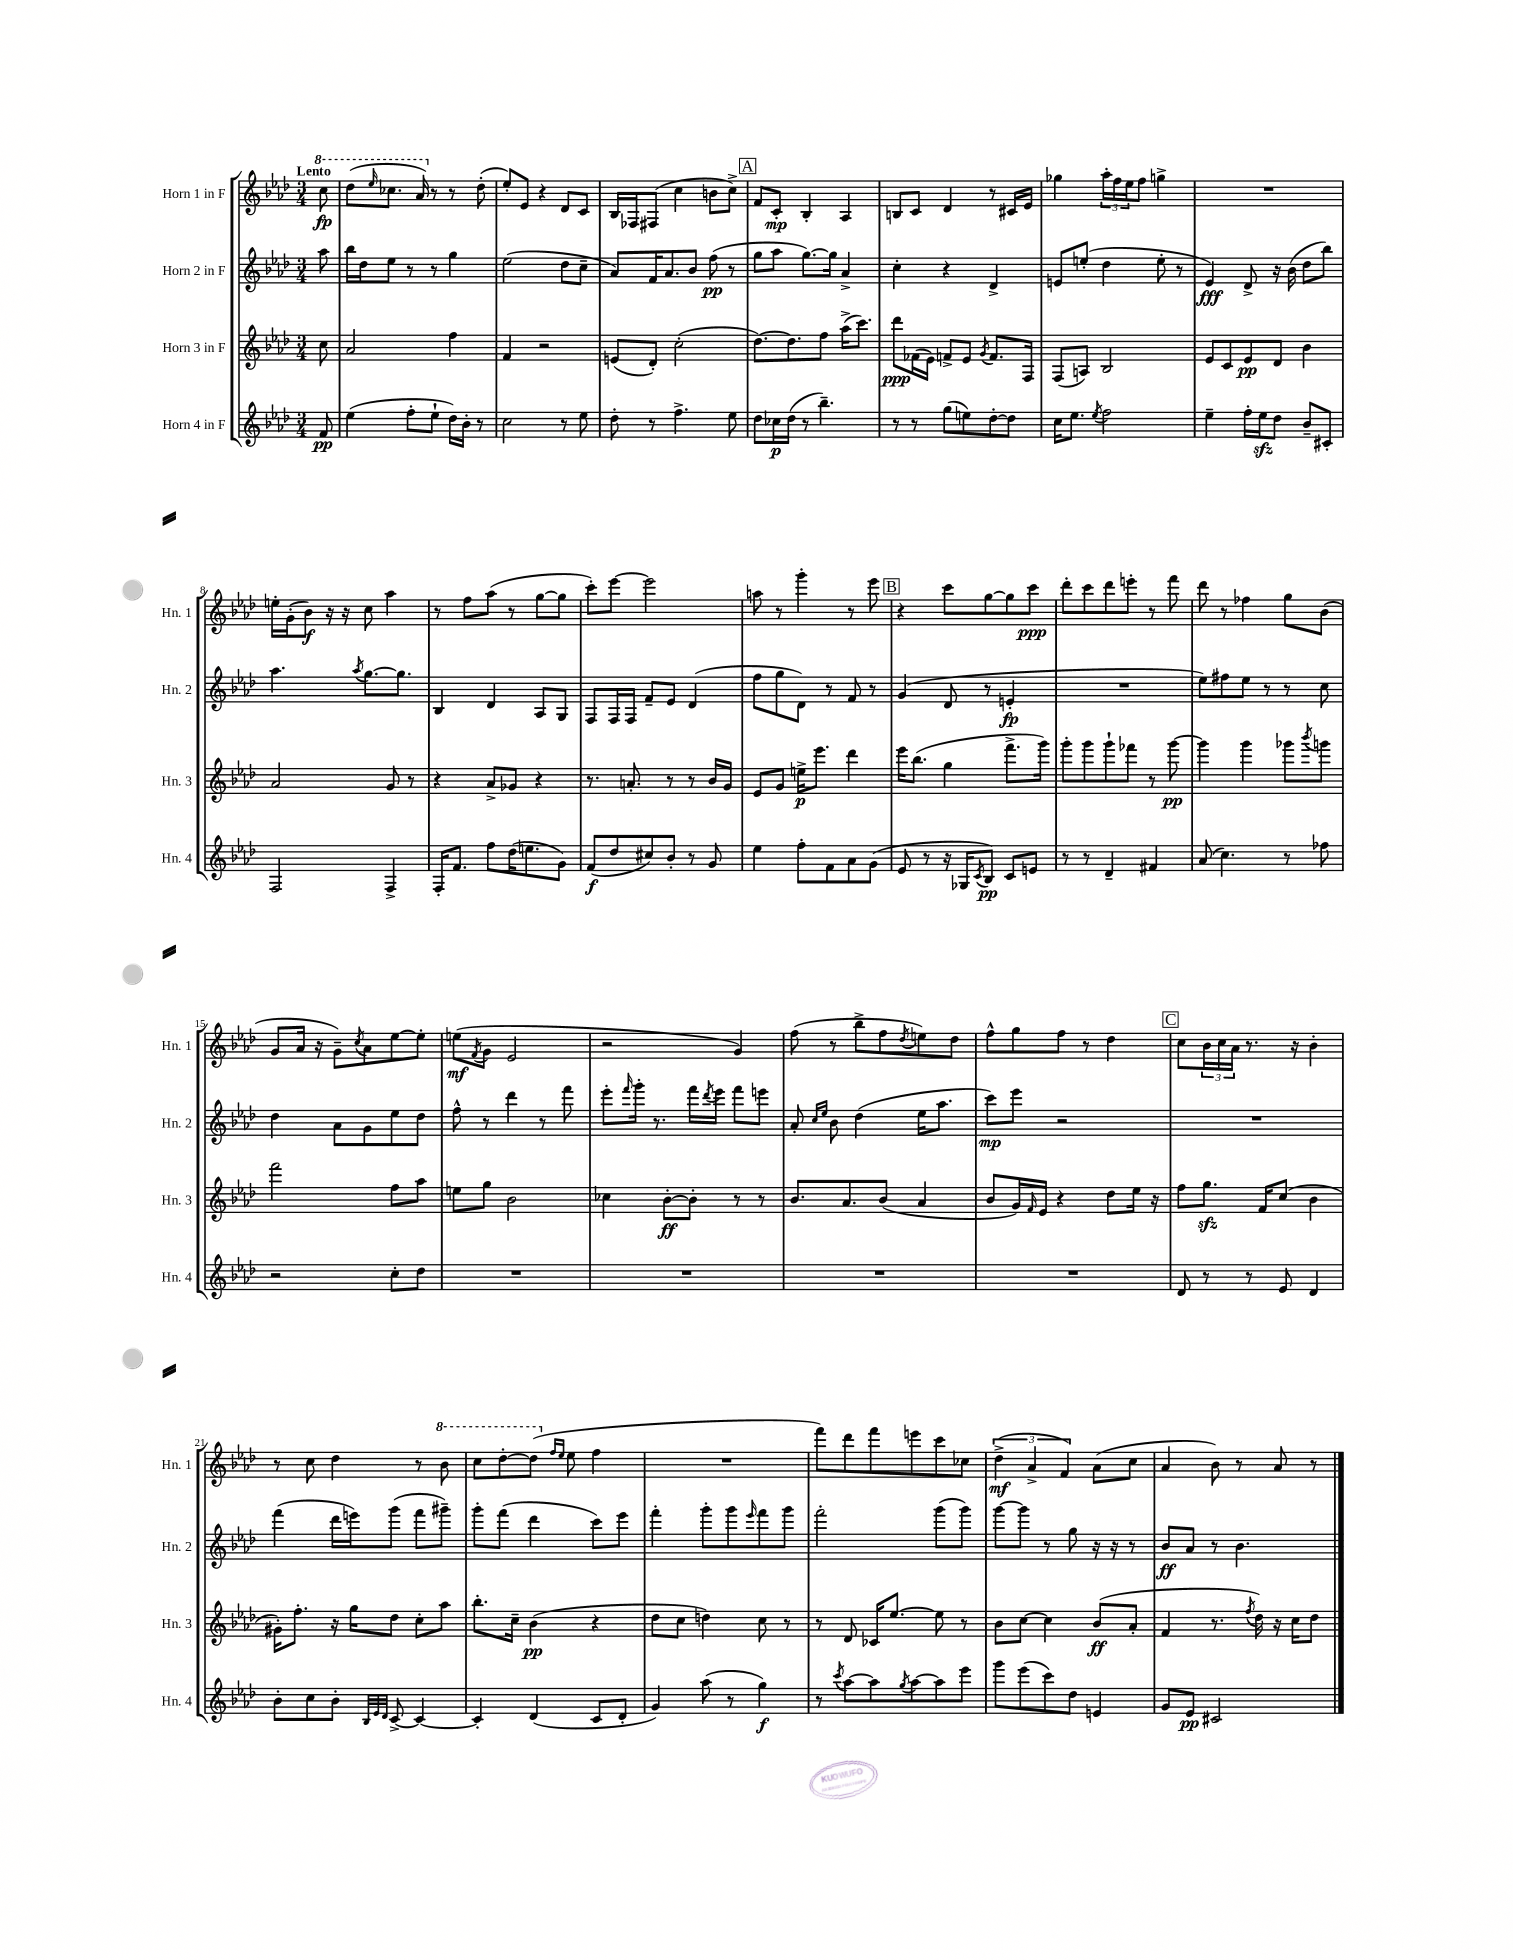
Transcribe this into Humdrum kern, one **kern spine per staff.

**kern	**kern	**kern	**kern
*staff4	*staff3	*staff2	*staff1
*clefG2	*clefG2	*clefG2	*clefG2
*k[b-e-a-d-]	*k[b-e-a-d-]	*k[b-e-a-d-]	*k[b-e-a-d-]
*M3/4	*M3/4	*M3/4	*M3/4
8f	8cc	8aa-	8ccc
=	=	=	=
(4ee-	2a-	16bb-	(8ddd-
.	.	16dd-	.
.	.	.	16qqeee-
.	.	8ee-	8.ccc-
8ff'	.	8r	.
.	.	.	16aa-)
8ee-`	.	8r	8r
16dd-)	4ff	4gg	8r
16b-'	.	.	.
8r	.	.	(8dd-'
=	=	=	=
2cc	4f	(2ee-	8ee-')
.	.	.	8e-
.	2r	.	4r
8r	.	8dd-	8d-
8ee-	.	8cc~	8c
=	=	=	=
8dd-'	(8e	8a-)	16B-
.	.	.	16F-
8r	8d-')	16f	(8F#
.	.	8.a-	.
4.ff^	(2cc'	.	4cc
.	.	8b-	.
.	.	(8ff	8b
8ee-	.	8r	8cc^)
=	=	=	=
8dd-	[8.dd-)	8gg	8f
16cc-	.	8aa-	8c'
(16dd-	8.dd-]	.	.
8r	.	[8.gg)	4B-'
4.bb-~)	8ff	.	.
.	.	16gg]	.
.	(16aa-^	4a-^	4A-
.	8.ccc)	.	.
=	=	=	=
8r	8ddd-	4cc'	8B
8r	(16f-	.	8c
.	16e-)	.	.
(8gg	8f^	4r	4d-
8ee)	8e-	.	.
.	8qg	.	.
[8dd-'	8.f	4d-^	8r
8dd-]	.	.	16c#
.	16F	.	16e-
=	=	=	=
16cc	(8F	8e	4gg-
8.ee-	.	.	.
.	8A)	(8ee'	.
8qee-	.	.	.
2ff	2B-	4dd-	24aa-'
.	.	.	24ff
.	.	.	24ee-
.	.	.	8ff
.	.	8ee'	4gg^
.	.	8r	.
=	=	=	=
4ee-~	8e-	4e-)	2.r
.	8c	.	.
16ff'	8e-	8d-^	.
16ee-	.	.	.
8dd-	8d-	16r	.
.	.	(16b-	.
8b-~	4b-	8dd-	.
8c#'	.	8bb-)	.
=	=	=	=
2F	2a-	4.aa-	16ee'
.	.	.	(16g'
.	.	.	8b-)
.	.	.	16r
.	.	.	16r
.	.	8qaa-	.
.	.	[8.gg	8cc
4F^	8g	.	4aa-
.	.	8.gg]	.
.	8r	.	.
=	=	=	=
16F'	4r	4B-	8r
8.f	.	.	.
.	.	.	8ff
8ff	8a-^	4d-	(8aa-
(16dd-	8g-	.	8r
8.ee	.	.	.
.	4r	8A-	[8gg
8g)	.	8G	8gg]
=	=	=	=
(8f	8.r	8F	8ccc')
8dd-	.	16F	[8eee-
.	8.a'	16F	.
8cc#)	.	8f~	2eee-]
8b-'	8r	8e-	.
8r	8r	(4d-	.
8g	16b-	.	.
.	16g	.	.
=	=	=	=
4ee-	8e-	8ff	8aa
.	8g	8gg	8r
8ff'	16ee^	8d-)	4ggg'
.	8.eee-	.	.
8f	.	8r	.
8a-	4ddd-	8f	8r
(8g	.	8r	8eee-
=	=	=	=
8e-	16eee-	(4g	4r
.	(8.bb-	.	.
8r	.	.	.
16r	4gg	8d-	8ccc
16G-	.	.	.
8qc	.	.	.
8B-)	.	8r	[8gg
8c	8.fff^	4e'	8gg]
8e	.	.	8ccc
.	16ggg)	.	.
=	=	=	=
8r	8ggg'	2.r	8ddd-'
8r	8ggg	.	8ccc
4d-~	8ggg`	.	8ddd-
.	8fff-	.	8eee'
4f#	8r	.	8r
.	[8ggg	.	8fff
=	=	=	=
(8a-	4ggg]	8ee-)	8ddd-
4.cc)	.	8ff#	8r
.	4ggg	8ee-	4ff-
.	.	8r	.
8r	8ggg-	8r	8gg
.	8qbbb-	.	.
8ff-	8ggg	8cc	(8b-
=	=	=	=
2r	2fff	4dd-	8g
.	.	.	16a-
.	.	.	16r
.	.	8a-	8g~)
.	.	.	8qcc
.	.	8g	8a-
8cc'	8ff	8ee-	[8ee-
8dd-	8aa-	8dd-	8ee-']
=	=	=	=
2.r	8ee	8ff^^	(8ee
.	.	.	8qf
.	8gg	8r	8g
.	2b-	4ddd-	2e-
.	.	8r	.
.	.	8fff	.
=	=	=	=
2.r	4cc-	8eee-'	2r
.	.	16qqfff	.
.	.	16ggg'	.
.	.	8.r	.
.	[8b-'	.	.
.	8b-']	16fff	.
.	.	8qddd-	.
.	.	16eee-	.
.	8r	8fff	4g)
.	8r	8eee	.
=	=	=	=
2.r	8.b-	8a-'	(8ff
.	.	16qqcc	.
.	.	16qqee-	.
.	.	8b-	8r
.	8.a-	.	.
.	.	(4dd-	8bb-^
.	(8b-	.	8ff
.	.	.	8qdd-
.	4a-	16ee-	8ee)
.	.	8.aa-	.
.	.	.	8dd-
=	=	=	=
2.r	8b-	8ccc)	8ff^^
.	16g)	8eee-	8gg
.	16qqf	.	.
.	16e-	.	.
.	4r	2r	8ff
.	.	.	8r
.	8dd-	.	4dd-
.	16ee-	.	.
.	16r	.	.
=	=	=	=
8d-	8ff	2.r	8cc
8r	8.gg	.	24b-
.	.	.	24cc
.	.	.	24a-
8r	.	.	8.r
.	16f	.	.
8e-	(8cc	.	.
.	.	.	16r
4d-	4b-	.	4b-'
=	=	=	=
8b-'	16g#')	(4fff	8r
.	8.ff'	.	.
8cc	.	.	8cc
8b-'	16r	16ddd-	4dd-
.	16gg	16eee)	.
32qqB-	.	.	.
32qqe-	.	.	.
32qqd-	.	.	.
[8c^	8dd-	(8ggg	.
4c_	8cc'	8fff	8r
.	8aa-	8ggg#~)	8bb-
=	=	=	=
4c']	8.bb-'	8ggg'	8ccc
.	.	(8fff	[8ddd-'
.	16cc~	.	.
(4d-	(4b-	4ddd-	(8ddd-]
.	.	.	16qqff
.	.	.	16qqee-
.	.	.	8ee-
8c	4r	8ccc)	4ff
8d-'	.	8eee-	.
=	=	=	=
4g)	8dd-	4fff'	2.r
.	8cc	.	.
(8aa-	4dd)	8ggg'	.
8r	.	8ggg	.
.	.	16qqeee-	.
4gg)	8cc	8fff	.
.	8r	8ggg	.
=	=	=	=
8r	8r	2fff'	8fff)
8qccc	.	.	.
[8aa-	8d-	.	8ddd-
8aa-]	16c-	.	8fff
.	[8.ee-	.	.
8qgg	.	.	.
[8aa-	.	.	8eee
8aa-]	8ee-]	(8ggg	8ccc
8eee-	8r	8ggg)	8cc-
=	=	=	=
8ggg	8b-	[8ggg	(6dd-^
(8eee-	[8cc	8ggg]	.
.	.	.	6a-^
8ccc)	4cc]	8r	.
.	.	.	6f)
8dd-	.	8gg	.
4e	(8b-	16r	(8a-
.	.	16r	.
.	8a-'	8r	8cc
=	=	=	=
8g	4f	8b-	4a-
8e-	.	8a-	.
2c#	8.r	8r	8b-)
.	.	4.b-	8r
.	8qff	.	.
.	16dd-)	.	.
.	16r	.	8a-
.	16cc	.	.
.	8dd-	.	8r
==	==	==	==
*-	*-	*-	*-
